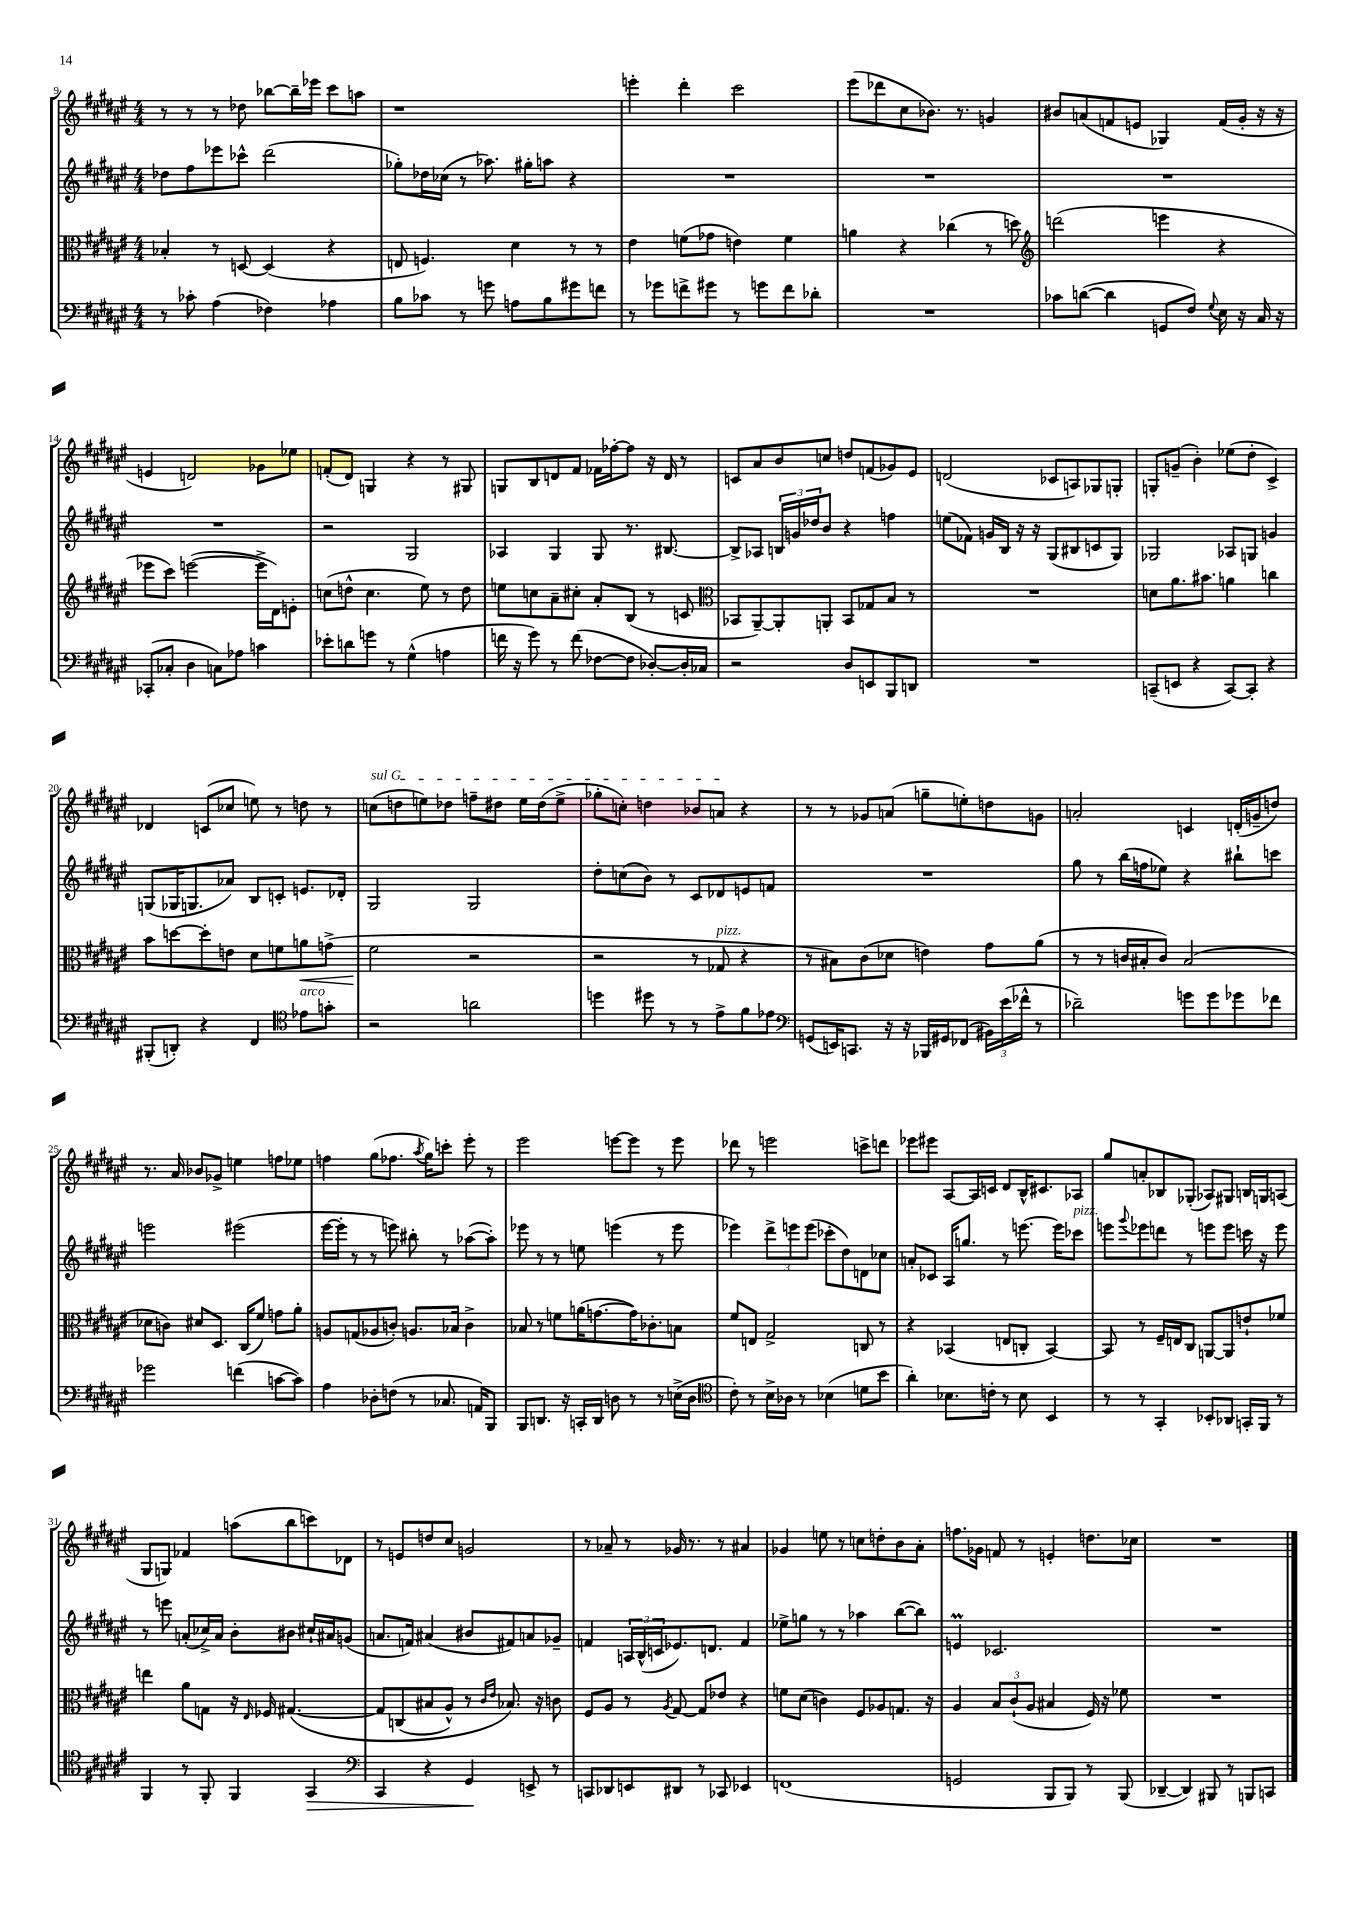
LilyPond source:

<<
\new StaffGroup <<
\new Staff = "s0" {
    \clef treble \key fis \major \numericTimeSignature \time 4/4
    r8 r8 r8 des''8 bes''8~ bes''16-- ees'''16 cis'''8 a''8 |
    r1 |
    e'''4-. dis'''4-. cis'''2 |
    eis'''8( des'''8 cis''8 bes'8.) r8. g'4 |
    bis'8 a'8( f'8 e'8 ges4) f'16( gis'16-. r16 r16 |
    e'4 d'2) ges'8 ees''8 |
    f'8-.( dis'8) g4 r4 r8 gis8 |
    g8 b8 d'8 fis'8 fes'16 fes''16~-. fes''8 r16 d'16 r8 |
    c'8 ais'8 b'8 c''8 d''8 f'8( ges'8) eis'8 |
    d'2( ces'8 a8) ges8 g8-. |
    g8-. g'8--( b'4-.) ees''8( dis''8-. cis'4->) |
    des'4 c'8( ces''8 e''8) r8 d''8 r8 |
    \once \override TextSpanner.bound-details.left.text = \markup { \italic "sul G" } c''8\startTextSpan( d''8 e''8) des''8 f''8-- dis''8 e''16 dis''16( e''8-> |
    ges''8-. c''8-.) d''4 bes'8 a'8\stopTextSpan r4 |
    r8 r8 ges'8 a'8( g''8-- e''8-.) d''8 g'8 |
    a'2-. c'4 d'16-.( g'16-- d''8) |
    r8. ais'16 bes'8 ges'8-> e''4 f''8 ees''8 |
    f''4 gis''8( fes''8. \acciaccatura { ais''8 } gis''16) c'''8-. eis'''8-. r8 |
    eis'''2 e'''8~ e'''8 r8 e'''8 |
    des'''8 r8 e'''2 c'''8-> d'''8 |
    ees'''8 eis'''8 ais8~ ais16 c'16 dis'8 b16-^ cis'8. aes8 |
    gis''8 a'8-. bes8 ges8-.( aes8) gis8 b16 g16 a8( |
    gis8 g8) fes'4 a''8( b''8 c'''8) des'8 |
    r8 e'8 d''8 cis''8 g'2 |
    r8 aes'8-- r8 ges'16 r8. r8 ais'4 |
    ges'4 e''8 r8 c''8 d''8-. b'8 ais'8-. |
    f''8. ges'16 f'8 r8 e'4-. d''8. ces''16 |
    R1 \bar "|." |
}
\new Staff = "s1" {
    \clef treble \key fis \major \numericTimeSignature \time 4/4
    des''8 fis''8 ees'''8 ces'''8-^ dis'''2( |
    ges''8-.) des''16 ces''16( r8 aes''8.) gis''16-. a''8 r4 |
    R1 |
    R1 |
    R1 |
    R1 |
    r2 gis2 |
    aes4 gis4 gis8 r8. bis8.~ |
    bis8-> aes8 \tuplet 3/2 { b16 g'16 des''16 } b'8 r4 f''4 |
    e''8( fes'8) g'16 b16 r16 r16 gis8( bis8 c'8 gis8) |
    ges2 aes8 g8 g'4 |
    g8( ges16 g8. aes'8) b8 c'8-. e'8. des'16-. |
    gis2 gis2 |
    dis''8-. c''8( b'8) r8 cis'8 des'8 e'8 f'8 |
    R1 |
    gis''8 r8 b''16( f''16 ees''8) r4 bis''8-! c'''8 |
    e'''2 eis'''2( |
    eis'''16~ eis'''16-. r8 r8 e'''8) bis''8-. r8 aes''8~( aes''8-.) |
    ees'''8 r8 r8 e''8 e'''4( r8 e'''8 |
    ees'''4) \tuplet 3/2 { dis'''8-> e'''8 e'''8( } ces'''8-. dis''8) d'8 ces''8 |
    a'8-. ces'8 ais16 g''8. r8 e'''8.~ e'''16 ces'''8^\markup { \italic "pizz." } |
    e'''8 \appoggiatura { gis'''8 } ees'''8 d'''8 r8 e'''8 e'''8 c'''16 r16 e'''8 |
    r8 e'''8 a'8-.( ces''16->) a'16 b'8-. bis'8 cis''16-! ais'16 g'8( |
    a'8. f'16) ais'4( bis'8 fis'8) a'8 ges'8-- |
    f'4 \tuplet 3/2 { a16 b16-^( c'16 } ees'8.) d'8. f'4 |
    ees''8-> g''8 r8 r8 aes''4 b''8~( b''8) |
    e'4\prall ces'2. |
    R1 \bar "|." |
}
\new Staff = "s2" {
    \clef alto \key fis \major \numericTimeSignature \time 4/4
    bes4-. r8 d8~ d4( r4 |
    e8 f4.) dis'4 r8 r8 |
    eis'4 f'8( ges'8 e'4) f'4 |
    a'4 r4 ces''4( r8 d''8) |
    \clef treble d'''2( e'''4 r4 |
    ees'''8 cis'''8) e'''2~( e'''16-> dis'16) e'8-. |
    c''8( d''8-^ c''4. eis''8) r8 d''8 |
    e''8 c''8 ais'8-- cis''8-. ais'8-. b8( r8 c'8 |
    \clef alto bes,8 ais,8~--) ais,8-. a,8-. bes,8 ges8 b8 r8 |
    R1 |
    d'8 ais'8. bis'8. a'4 c''4 |
    b'8 d''8~ d''8-. e'8 dis'8 f'8 a'8\< g'8->( |
    fis'2\! r2 |
    r2 r8 ges8^\markup { \italic "pizz." } r4 |
    r8 bis8) cis'8( des'8 e'4) gis'8 ais'8( |
    r8 r8 c'16 bis16-. c'8) bis2( |
    des'8 c'8) dis'8 dis8. cis16( fis'8) g'8 ais'8-. |
    a8 g8( aes8 c'8-.) a8. bes16 c'4-> |
    bes8 r8 f'8 a'16( g'8.~ g'16) ces'8.-. b8 |
    fis'8 e8 gis2-> c8 r8 |
    r4 bes,4( e8 c8-. bes,4~) |
    bes,8 r8 fis16-- e16 cis8 a,8~ a,8 e'8-! fes'8 |
    e''4 ais'8 g8 r16 \grace { eis16 } fes16 gis4.~\( |
    gis8 c8( bis8 ais8-^) r8 \grace { cis'16 eis'16 } bes8.\) r16 c'8 |
    fis8 ais8 r8 \acciaccatura { ais8 } gis8~ gis8 ees'8 r4 |
    f'8 dis'8( c'4) fis8 aes8 g8. r16 |
    ais4 \tuplet 3/2 { b8 cis'8-!( ais8 } bis4 fis16) r16 fes'8 |
    R1 \bar "|." |
}
\new Staff = "s3" {
    \clef bass \key fis \major \numericTimeSignature \time 4/4
    r8 ces'8-. ais4( fes4) aes4 |
    b8 ces'8 r8 g'8 a8 b8 gis'8 f'8 |
    r8 ges'8 f'8-> gis'8 r8 g'8 f'8 des'8-. |
    R1 |
    ces'8 d'8~( d'4 g,8 fis8) \appoggiatura { gis8 } eis16 r16 cis16 r16 |
    ces,8-.( ces8-. dis4 c8) aes8 c'4 |
    ees'8-. d'8 g'8 r8 gis4-^( a4 |
    f'16 r16 gis'8) r8 f'8( fes8~ fes8 des8~-.) des16-. ces16 |
    r2 dis8 e,8 b,,8 d,8 |
    R1 |
    c,8--( e,8 r4 c,8~) c,8-. r4 |
    bis,,8-.( d,8-.) r4 fis,4 \clef tenor ees'8^\markup { \italic "arco" } g'8-. |
    r2 a'2 |
    d''4 dis''8 r8 r8 eis'8-> fis'8 ees'8 |
    \clef bass g,8( e,16) c,8. r16 r16 bes,,16 gis,16 fes,8( \tuplet 3/2 { bis,16) eis'16( fes'16-^ } r8 |
    des'2--) g'8 g'8 ges'8 fes'8 |
    ges'2 f'4( c'8~ c'8) |
    ais4 des8-. f8( r8 ces8. a,16) b,,8 |
    b,,8 d,8. r16 c,16-. d,16 d8 r8 r8 e16->( d16 |
    \clef tenor cis'8-.) r8 b16-> aes16 r8 bes4( d'8 b'8 |
    ais'4-.) bes8. c'16-. r8 bes8 b,4 |
    r8 r8 gis,4-. bes,8-. aes,8 g,16-. fis,16 r8 |
    fis,4 r8 fis,8-. fis,4 gis,4\> |
    \clef bass cis,4 r4 gis,4\! e,8-> r8 |
    c,8 des,8 e,8 dis,8 r8 ces,8 ees,4 |
    f,1( |
    g,2 b,,8 b,,8) r8 b,,8( |
    des,4~-- des,4) bis,,8 r8 b,,8 c,8 \bar "|." |
}
>>
>>
\layout { \context { \Score currentBarNumber = #9 } }
